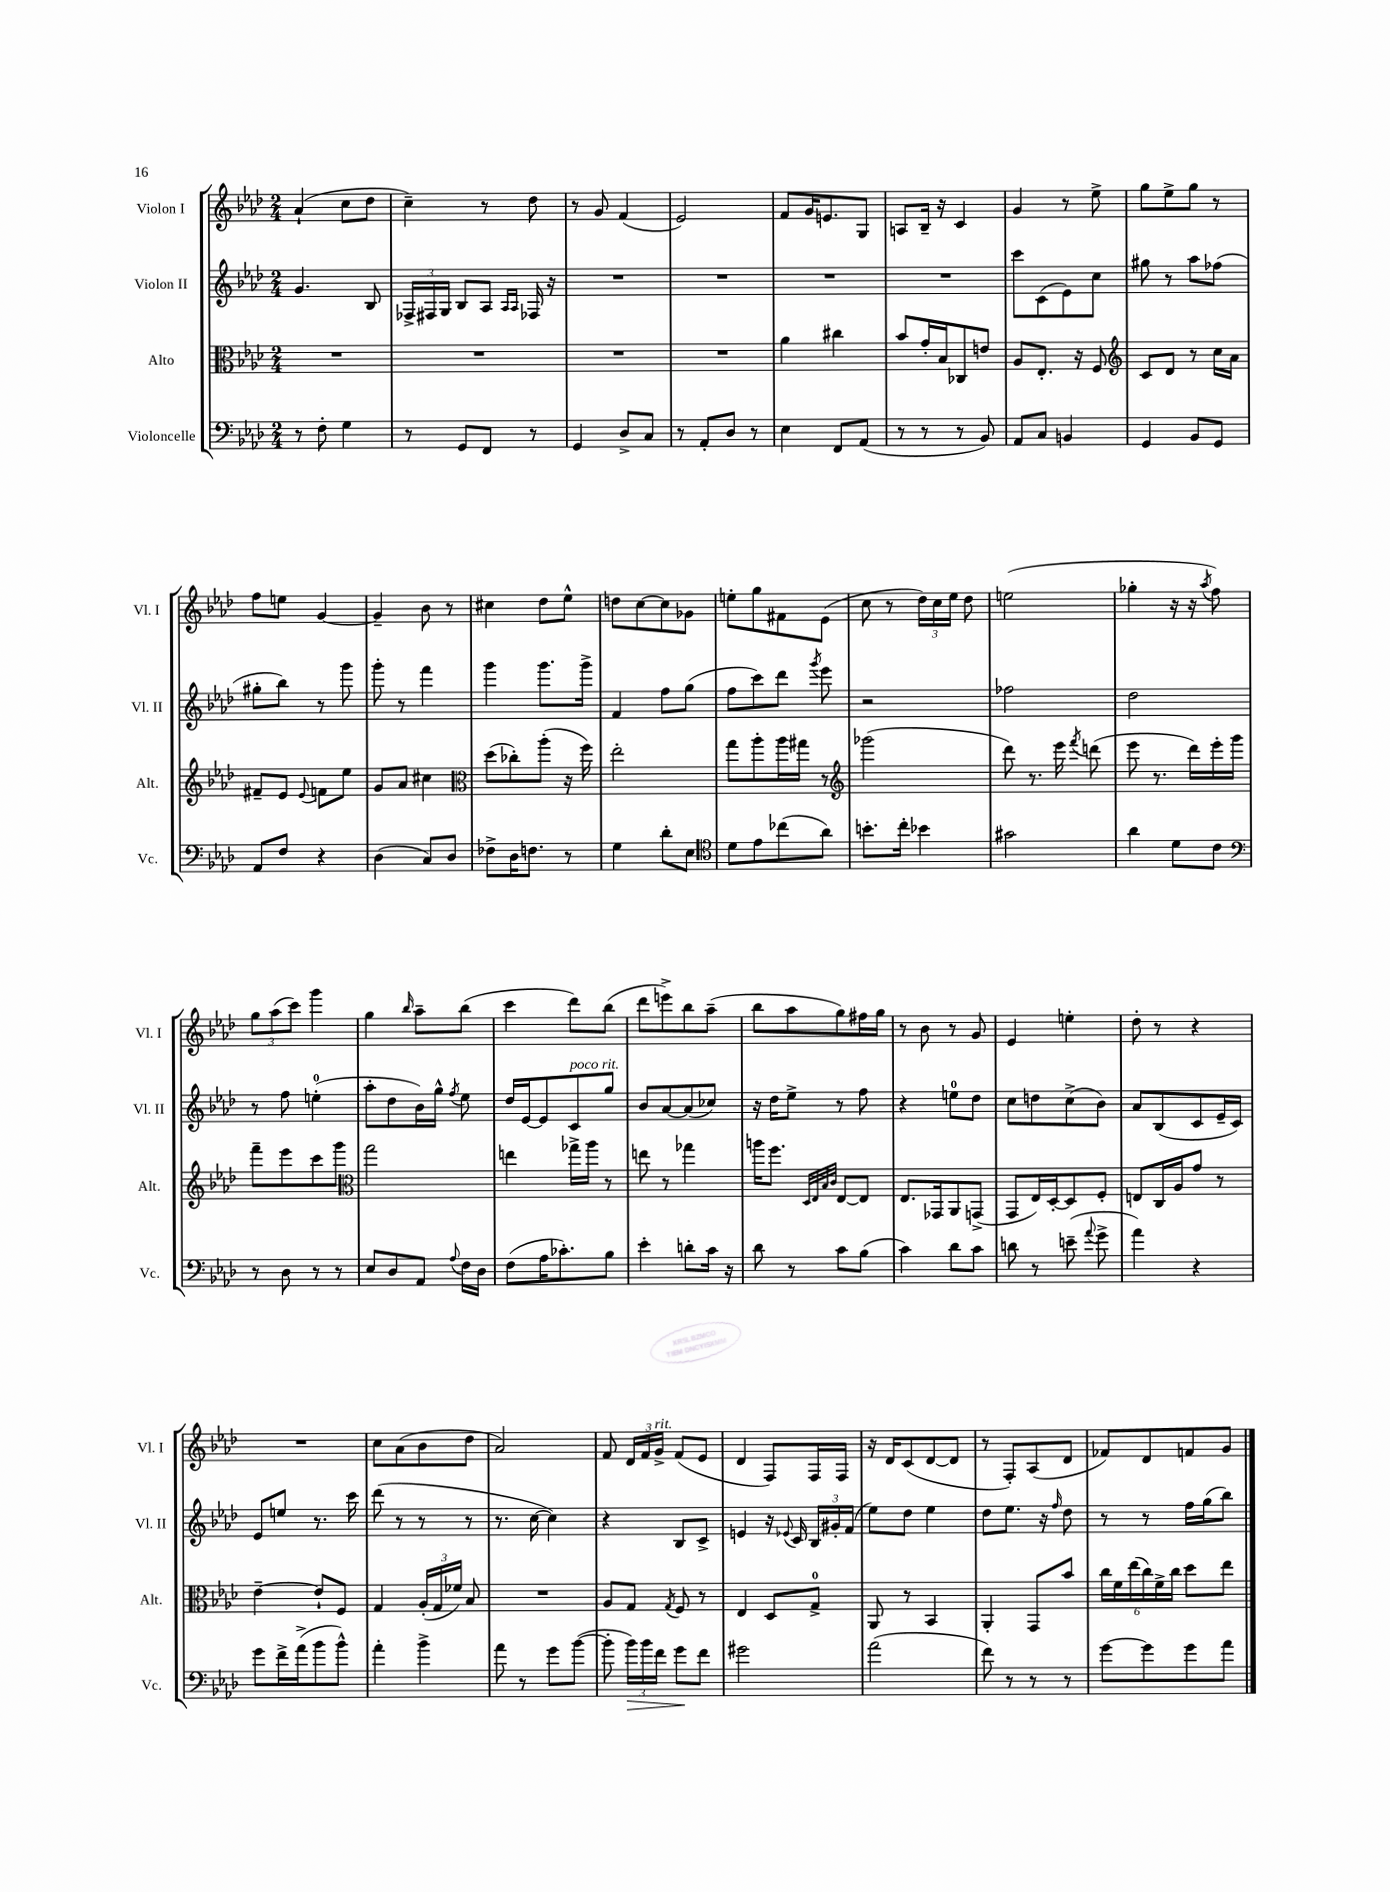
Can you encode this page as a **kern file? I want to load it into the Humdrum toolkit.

**kern	**dynam	**kern	**kern	**kern
*part4	*part4	*part3	*part2	*part1
*staff4	*staff4	*staff3	*staff2	*staff1
*I"Violoncelle	*	*I"Alto	*I"Violon II	*I"Violon I
*I'Vc.	*	*I'Alt.	*I'Vl. II	*I'Vl. I
*clefF4	*	*clefC3	*clefG2	*clefG2
*k[b-e-a-d-]	*	*k[b-e-a-d-]	*k[b-e-a-d-]	*k[b-e-a-d-]
*M2/4	*	*M2/4	*M2/4	*M2/4
=1	=1	=1	=1	=1
8r	.	2r	4.g/	(4a-`/
8F'\	.	.	.	.
4G\	.	.	.	8cc\L
.	.	.	8B-/	8dd-\J
=2	=2	=2	=2	=2
8r	.	2r	24F-X^/LL	4cc~\)
.	.	.	24F#X/	.
.	.	.	24G/JJ	.
8GG/L	.	.	8B-/L	.
8FF/J	.	.	8A-/J	8r
.	.	.	16qqA-/LL	.
.	.	.	16qqA-/JJ	.
8r	.	.	16F-X/	8dd-\
.	.	.	16r	.
=3	=3	=3	=3	=3
4GG/	.	2r	2r	8r
.	.	.	.	8g/
8D-^/L	.	.	.	(4f/
8C/J	.	.	.	.
=4	=4	=4	=4	=4
8r	.	2r	2r	2e-/)
8AA-'/L	.	.	.	.
8D-/J	.	.	.	.
8r	.	.	.	.
=5	=5	=5	=5	=5
4E-\	.	4a-\	2r	8f/L
.	.	.	.	16g/K
.	.	.	.	8.en/
8FF/L	.	4cc#X\	.	.
(8AA-/J	.	.	.	8G/J
=6	=6	=6	=6	=6
8r	.	8b-/L	2r	8An/L
8r	.	16g'/L	.	16B-~/Jk
.	.	16B-/J	.	16r
8r	.	8C-X/	.	4c/
8BB-/)	.	8en/J	.	.
=7	=7	=7	=7	=7
8AA-/L	.	8A-/L	8ccc\L	4g/
8C/J	.	8.E-'/J	(8c\	.
4BBn/	.	.	8e-\)	8r
.	.	16r	.	.
.	.	8F/	8cc\J	8ee-^\
=8	=8	=8	=8	=8
*	*	*clefG2	*	*
4GG/	.	8c/L	8gg#X\	8gg\L
.	.	8d-/J	8r	8ee-^\
8BB-/L	.	8r	8aa-\L	8gg\J
8GG/J	.	16cc\LL	(8ff-X\J	8r
.	.	16a-\JJ	.	.
!!LO:LB:g=z
=9	=9	=9	=9	=9
8AA-/L	.	8f#X~/L	8gg#X'\L	8ff\L
8F/J	.	8e-/J	8bb-\J)	8een\J
.	.	8qqe-/	.	.
4r	.	8fn\L	8r	[4g/
.	.	8ee-\J	8ggg\	.
=10	=10	=10	=10	=10
(4D-\	.	8g/L	8ggg'\	4g~/]
.	.	8a-/J	8r	.
8C/L)	.	4cc#X\	4fff\	8b-\
8D-/J	.	.	.	8r
=11	=11	=11	=11	=11
*	*	*clefC3	*	*
8F-X^\L	.	(8dd-\L	4ggg\	4cc#X\
16D-\K	.	8cc-X'\)	.	.
8.Fn\J	.	.	.	.
.	.	(8aa-'\J	8.ggg\L	8dd-\L
8r	.	16r	.	8ee-^^\J
.	.	16ff\)	16ggg^\Jk	.
=12	=12	=12	=12	=12
4G\	.	2ee-'\	4f/	8ddn\L
.	.	.	.	[8cc\
8d-'\L	.	.	8ff\L	8cc\]
8E-\J	.	.	(8gg\J	8g-X\J
=13	=13	=13	=13	=13
*clefC4	*	*	*	*
8d-\L	.	8gg\L	8ff\L	8een'\L
8e-\	.	8aa-'\	8ccc\)	8gg\
(8cc-X\	.	16aa-\L	8ddd-\J	8f#X\
.	.	16gg#X\JJ	.	.
.	.	.	8qggg/	.
8a-\J)	.	8r	8eee-\	(8e-\J
=14	=14	=14	=14	=14
*	*	*clefG2	*	*
8.bn'\L	.	(2ggg-X\	2r	8cc\
.	.	.	.	8r
16cc'\Jk	.	.	.	.
4b-X\	.	.	.	24dd-\LL)
.	.	.	.	24cc\
.	.	.	.	24ee-\JJ
.	.	.	.	8dd-\
=15	=15	=15	=15	=15
2g#X\	.	8ddd-\)	2ff-X\	(2een\
.	.	8.r	.	.
.	.	16eee-\	.	.
.	.	8qfff/	.	.
.	.	(8dddn\	.	.
=16	=16	=16	=16	=16
4a-\	.	8eee-\	2dd-\	4gg-X'\
.	.	8.r	.	.
8d-\L	.	.	.	16r
.	.	16ddd-\LL)	.	16r
.	.	.	.	8qaa-/
8c\J	.	16eee-'\	.	8ff\)
.	.	16ggg\JJ	.	.
!!LO:LB:g=z
=17	=17	=17	=17	=17
*clefF4	*	*	*	*
8r	.	8fff~\L	8r	12gg\L
.	.	.	.	(12aa-\
8D-\	.	8eee-\	8ff\	.
.	.	.	.	12ccc\J)
8r	.	8ccc\	(4een'\	4ggg\
8r	.	8ggg\J	.	.
=18	=18	=18	=18	=18
*	*	*clefC3	*	*
8E-/L	.	2gg\	8aa-'\L	4gg\
8D-/	.	.	8dd-\	.
.	.	.	.	16qqbb-/
8AA-/J	.	.	16b-\L)	8aa-~\L
.	.	.	16gg^^\JJ	.
8qqA-/	.	.	8qff/	.
16F\LL	.	.	8ee-\	(8bb-\J
16D-\JJ	.	.	.	.
=19	=19	=19	=19	=19
(8F\L	.	4een\	16dd-/LL	4ccc\
.	.	.	[16e-/J	.
16A-\K	.	.	8e-/]	.
8.c-X'\)	.	.	.	.
!	!	!	!LO:TX:a:i:t=poco rit.	!
.	.	16gg-X^\LL	8c/	8ddd-\L)
.	.	16aa-\JJ	.	.
8B-\J	.	8r	8gg/J	(8bb-\J
=20	=20	=20	=20	=20
4e-'\	.	8een\	8b-/L	8ddd-\L
.	.	8r	[8a-/	8eeen^\)
8dn'\L	.	4gg-X\	(8a-/]	8bb-\
16c\Jk	.	.	8cc-X/J)	(8aa-~\J
16r	.	.	.	.
=21	=21	=21	=21	=21
8d-\	.	16aan\KL	16r	8bb-\L
.	.	8.ff\J	16dd-\KL	.
8r	.	.	8ee-^\J	8aa-\
.	.	32qqD-/LLL	.	.
.	.	32qqE-/	.	.
.	.	32qqB-/	.	.
.	.	32qqc/JJJ	.	.
8c\L	.	[8E-/L	8r	8gg\)
(8B-\J	.	8E-/J]	8ff\	16ff#X\L
.	.	.	.	16gg\JJ
=22	=22	=22	=22	=22
4c\)	.	8.E-/L	4r	8r
.	.	.	.	8b-\
.	.	16GG-X/k	.	.
8d-\L	.	8AA-/	8een\L	8r
8c\J	.	(8GGn^/J	8dd-\J	8g/
=23	=23	=23	=23	=23
8dn\	.	8GG/L	8cc\L	4e-/
8r	.	16E-/L)	8ddn\	.
.	.	[16D-'/J	.	.
(8en~\	.	8D-/]	(8cc^\	4een'\
8qqa-/	.	.	.	.
8g^\	.	8F'/J	8b-\J)	.
=24	=24	=24	=24	=24
4a-\)	.	8En/L	8a-/L	8dd-'\
.	.	16C/L	(8B-/	8r
.	.	16A-/J	.	.
4r	.	8g/J	8c/	4r
.	.	8r	16e-~/L	.
.	.	.	16c/JJ)	.
!!LO:LB:g=z
=25	=25	=25	=25	=25
8g\L	.	[4e-~\	8e-/L	2r
16f^\L	.	.	8een/J	.
(16a-^\J	.	.	.	.
8b-\	.	8e-`/L]	8.r	.
8b-^^\J)	.	8F/J	.	.
.	.	.	16ccc\	.
=26	=26	=26	=26	=26
4a-'\	.	4G/	(8ddd-\	8cc\L
.	.	.	8r	(8a-\
4b-^\	.	(24A-'/LL	8r	8b-\
.	.	24G/	.	.
.	.	24f-X/JJ)	.	.
.	.	8B-/	8r	8dd-\J
=27	=27	=27	=27	=27
8a-\	.	2r	8.r	2a-/)
8r	.	.	.	.
.	.	.	[16cc\	.
8g\L	.	.	4cc\])	.
([8b-\J	.	.	.	.
=28	=28	=28	=28	=28
8b-'\]	.	8A-/L	4r	8f/
!	!LO:HP:b	!	!	!
24b-\LL)	>	8G/J	.	24d-/LL
24b-\	.	.	.	24f/
!	!	!	!	!LO:TX:a:i:t=rit.
24f\JJ	.	.	.	24g^/JJ
.	.	8qG/	.	.
8g\L	.	8F/	8B-/L	(8f/L
8f\J	]	8r	8c^/J	8e-/J
=29	=29	=29	=29	=29
2g#X\	.	4E-/	4en/	4d-/
.	.	8D-/L	16r	8F/L)
.	.	.	8qqe-X/	.
.	.	.	16c/	.
.	.	8G^/J	24B-/LL	16F/L
.	.	.	24g#X'/	.
.	.	.	.	16F/JJ
.	.	.	(24f/JJ	.
=30	=30	=30	=30	=30
(2a-\	.	8AA-/	8ee-\L)	16r
.	.	.	.	16d-/KL
.	.	8r	8dd-\J	(8c/
.	.	4BB-/	4ee-\	[8d-/
.	.	.	.	8d-/J]
=31	=31	=31	=31	=31
8f\)	.	4AA-'/	8dd-\L	8r
8r	.	.	8.ee-\J	8F'/L)
8r	.	8GG/L	.	(8A-/
.	.	.	16r	.
.	.	.	16qqff/	.
8r	.	8b-/J	8dd-\	8d-/J
=32	=32	=32	=32	=32
[8g\L	.	24cc\LL	8r	8f-X/L)
.	.	24f\	.	.
.	.	(24ee-\	.	.
8g\]	.	24cc\)	8r	8d-/
.	.	24f^\	.	.
.	.	24cc\JJ	.	.
8g\	.	8dd-\L	16ff\LL	8fn/
.	.	.	(16gg\J	.
8a-\J	.	8ee-\J	8bb-\J)	8g/J
==	==	==	==	==
*-	*-	*-	*-	*-
